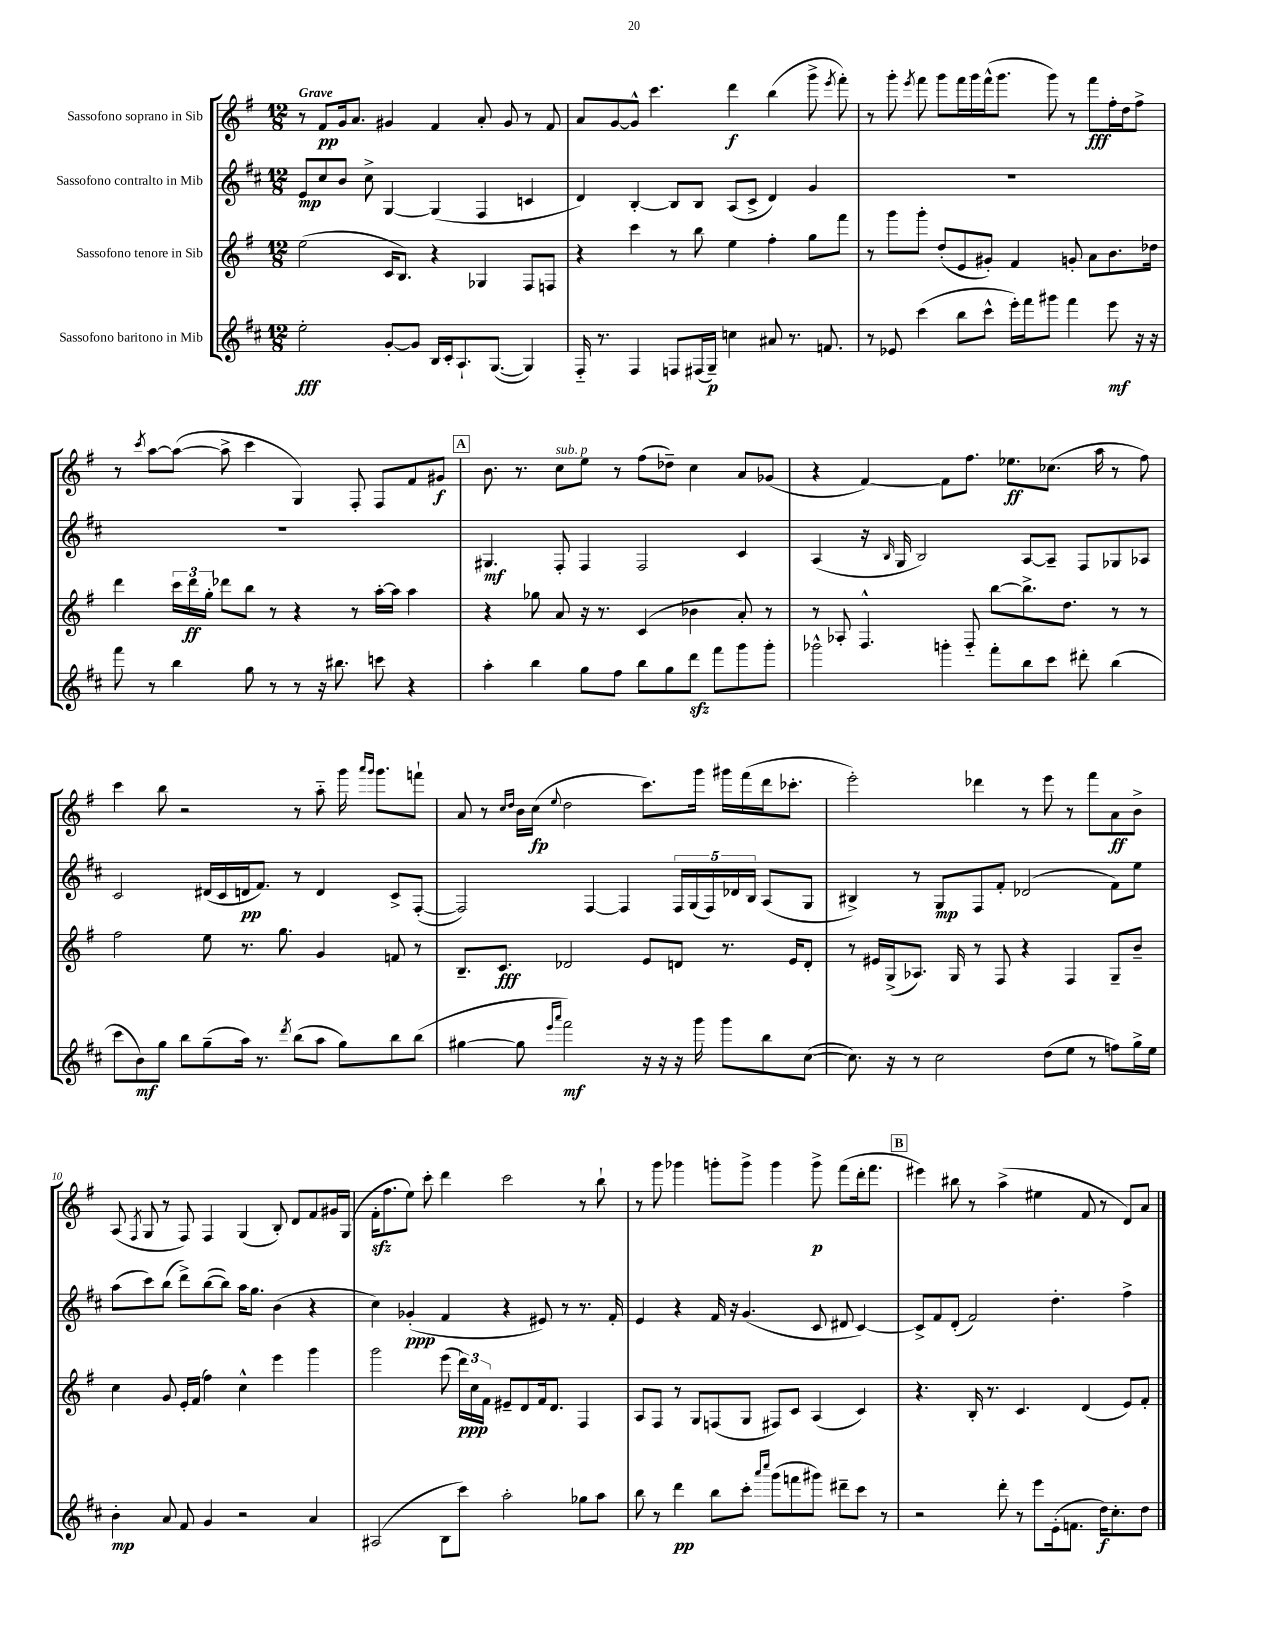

**kern	**kern	**kern	**kern
*staff4	*staff3	*staff2	*staff1
*clefG2	*clefG2	*clefG2	*clefG2
*k[f#c#]	*k[f#]	*k[f#c#]	*k[f#]
*M12/8	*M12/8	*M12/8	*M12/8
2ee'\	(2ee\	8e/L	8r
.	.	8cc#/	8f#/L
.	.	8b/J	16g/k
.	.	.	8.a/J
.	.	8cc#^\	.
[8g'/L	16c/LK	[4G/	4g#/
.	8.B/J)	.	.
8g/]J	.	.	.
16B/LL	4r	(4G/]	4f#/
16c#'/J	.	.	.
8.A`/	.	.	.
.	4G-/	4F#/	8a'/
([8.G/J	.	.	.
.	.	.	8g#/
4G/])	8F#/L	4c/	8r
.	8F/J	.	8f#/
=	=	=	=
16F#'~/	4r	4d/)	8a/L
8.r	.	.	.
.	.	.	[8g/
4F#/	4ccc\	[4B'/	8g^^/]J
.	.	.	4.ccc\
8F/L	8r	8B/]L	.
(16F#/L	8bb\	8B/J	.
16G~/JJ)	.	.	.
4cc\	4ee\	(8A/L	4ddd\
.	.	8c#^/J	.
8a#/	4ff#'\	4d/)	(4bb\
8.r	.	.	.
.	8gg\L	4g/	8ggg^\
8.f/	.	.	.
.	.	.	8qeee/
.	8fff#\J	.	8fff#'\)
=	=	=	=
8r	8r	1.r	8r
8e-/	8ggg\L	.	8ggg'\
.	.	.	8qeee/
(4ccc#\	8ggg'\J	.	8fff#\
.	(8dd'/L	.	8ggg\L
8bb\L	8e/	.	16fff#\L
.	.	.	16ggg\
8ccc#^^\J	8g#'/J)	.	(16fff#^^\J
.	.	.	8.ggg\J
16eee'\LL)	4f#/	.	.
16fff#\J	.	.	.
8ggg#\J	.	.	8ggg\)
4fff#\	8g'/	.	8r
.	8a\L	.	8fff#\L
8eee\	8.b\	.	16ff#'\L
.	.	.	16dd\J
16r	.	.	8ff#^\J
16r	16dd-\Jk	.	.
=	=	=	=
8fff#\	4ddd\	1.r	8r
.	.	.	8qccc/
8r	.	.	[8aa\L
4bb\	24ccc\LL	.	(8aa\_J
.	24ddd\	.	.
.	24gg'\JJ	.	.
.	8ddd-\L	.	8aa^\]
8gg\	8bb\J	.	4ccc\
8r	8r	.	.
8r	4r	.	4G/)
16r	.	.	.
8.bb#\	.	.	.
.	8r	.	8F#'/
8ccc\	[16aa'\LL	.	8F#/L
.	16aa\]JJ	.	.
4r	4aa\	.	8f#/
.	.	.	8g#/J
=	=	=	=
4aa'\	4r	4.G#/	8.b\
.	.	.	8.r
4bb\	8gg-\	.	.
.	8a/	8F#'/	8cc\L
8gg\L	16r	4F#/	8ee\J
.	8.r	.	.
8ff#\J	.	.	8r
8bb\L	(4c/	2F#/	(8ff#\L
8gg\	.	.	8dd-~\J)
8ddd\J	4b-\	.	4cc\
8fff#\L	.	.	.
8ggg\	8a'/)	4c#/	8a/L
8ggg'\J	8r	.	(8g-/J
=	=	=	=
2ggg-^^\	8r	(4A/	4r
.	8A-'/	.	.
.	4.F#^^/	16r	[4f#/)
.	.	16qqB/	.
.	.	16G/	.
.	.	2B/)	.
4ggg'\	.	.	8f#\]L
.	8F#'~/	.	8.ff#\J
8fff#'\L	[8bb\L	.	.
.	.	.	8.ee-\L
8bb\	8.bb^\]	[8A/L	.
8ccc#\J	.	8A~/]J	(8.cc-\J
.	8.dd\J	.	.
8ddd#'\	.	8F#/L	.
.	.	.	16aa\
(4bb\	8r	8G-/	8r
.	8r	8A-/J	8ff#\)
=	=	=	=
8ccc#\L	2ff#\	2c#/	4ccc\
8b\)	.	.	.
8gg\J	.	.	8bb\
8bb\L	.	.	2r
(8gg~\	8ee\	(16d#/LL	.
.	.	16c#/	.
16aa\Jk)	8.r	16d/J	.
8.r	.	8.f#/J)	.
.	8.gg\	.	.
8qddd/	.	.	.
(8bb\L	.	8r	8r
8aa\J	4g/	4d/	8aa'~\
8gg\L)	.	.	16ggg\
.	.	.	16qqaaa/LL
.	.	.	16qqggg/JJ
.	.	.	8.ggg\L
8bb\	8f/	8c#^/L	.
(8bb\J	8r	([8F#'/J	8fff`\J
=	=	=	=
[4gg#\	8.B~/L	2F#/])	8a/
.	.	.	8r
.	8.c/J	.	.
.	.	.	16qqcc/LL
.	.	.	16qqdd/JJ
8gg#\]	.	.	16b\LL
.	.	.	(16cc\JJ
16qqeee/LL	.	.	.
16qqaaa/JJ	.	.	8qqee/
2fff#\)	2d-/	.	2dd\
.	.	[4F#/	.
.	.	4F#/]	.
16r	8e/L	.	8.ccc\L)
16r	.	.	.
16r	8d/J	20F#/LL	.
.	.	(20G/	.
16ggg\	.	.	16ggg\Jk
.	.	20F#/)	.
8ggg\L	8.r	.	16ggg#\LL
.	.	20d-/	.
.	.	.	(16fff#\
.	.	20B/JJ	.
8bb\	.	(8A/L	16ddd\J
.	16e/LK	.	8.ccc-'\J
([8cc#\J	8d'/J	8G/J	.
=	=	=	=
8.cc#\])	8r	4B#^/)	2eee'\)
.	16e#/LL	.	.
16r	(16G^/J	.	.
8r	8.A-/J)	8r	.
2cc#\	.	8G/L	.
.	16G/	.	.
.	8r	8F#/	4ddd-\
.	8F#/	8f#'/J	.
.	4r	(2d-/	8r
(8dd\L	.	.	8eee\
8ee\J	4F#/	.	8r
8r	.	.	8fff#\L
8ff\L)	8G~/L	8f#\L)	8a\
16gg^\L	8b~/J	8ee\J	8b^\J
16ee\JJ	.	.	.
=	=	=	=
4b'\	4cc\	(8aa\L	(8A/
.	.	.	8qF#/
.	.	8ccc#\)	8G/
8a/	8g/	(8bb\J	8r
8f#/	16e'/LL	8ddd^\L)	8F#/)
.	(16f#/JJ	.	.
4g/	4ff#\)	([8bb\	4F#/
.	.	8bb\]J)	.
2r	4cc^^\	16aa\LK	(4G/
.	.	8.gg\J	.
.	4eee\	(4b\	8B'/)
.	.	.	8d/L
4a/	4ggg\	4r	8f#/
.	.	.	16g#/L
.	.	.	(16G/JJ
=	=	=	=
(2A#/	2ggg\	4cc#\)	16f#'\LK
.	.	.	8.ff#\
.	.	(4g-'/	8ee\J)
.	.	.	8ccc'\
8B\L	(8eee\	4f#/	4ddd\
8ccc#\J)	24ddd\LL)	.	.
.	24cc\	.	.
.	24f#\JJ	.	.
2aa'\	8e#~/L	4r	2ccc\
.	8d/	.	.
.	16f#/k	8e#/)	.
.	8.d/J	.	.
.	.	8r	.
8gg-\L	4F#/	8.r	8r
8aa\J	.	.	8bb`\
.	.	16f#'/	.
=	=	=	=
8bb\	8A/L	4e/	8r
8r	8F#/J	.	8ggg\
4ddd\	8r	4r	4ggg-\
.	8G/L	.	.
8bb\L	(8F/	16f#/	8ggg'\L
.	.	16r	.
8ccc#'\J	8G/J	(4.g/	8ggg^\J
16qqaaa/LL	.	.	.
16qqcccc#/JJ	.	.	.
(8ggg\L	8F#/L)	.	4ggg\
8fff\	8c/J	.	.
8ggg#\J)	(4A/	8c#/	8ggg^\
8ddd#~\L	.	8d#/	(8fff#\L
8ccc#\J	4c/)	[4c#/)	16ddd'\k
.	.	.	8.fff#\J
8r	.	.	.
=	=	=	=
2r	4.r	8c#^/]L	4eee#\)
.	.	8f#/	.
.	.	(8d'/J	8bb#\
.	16B'/	2f#/)	8r
.	8.r	.	.
8ddd'\	.	.	(4aa^\
8r	4.c/	.	.
8eee\L	.	.	4ee#\
(16e'\k	.	4.dd'\	.
8.f\J	.	.	.
.	(4d/	.	8f#/
16dd\LK)	.	.	8r
8.cc#'\	.	.	.
.	8e/L)	4ff#^\	8d/L)
8dd\J	8f#'/J	.	8a/J
==	==	==	==
*-	*-	*-	*-
